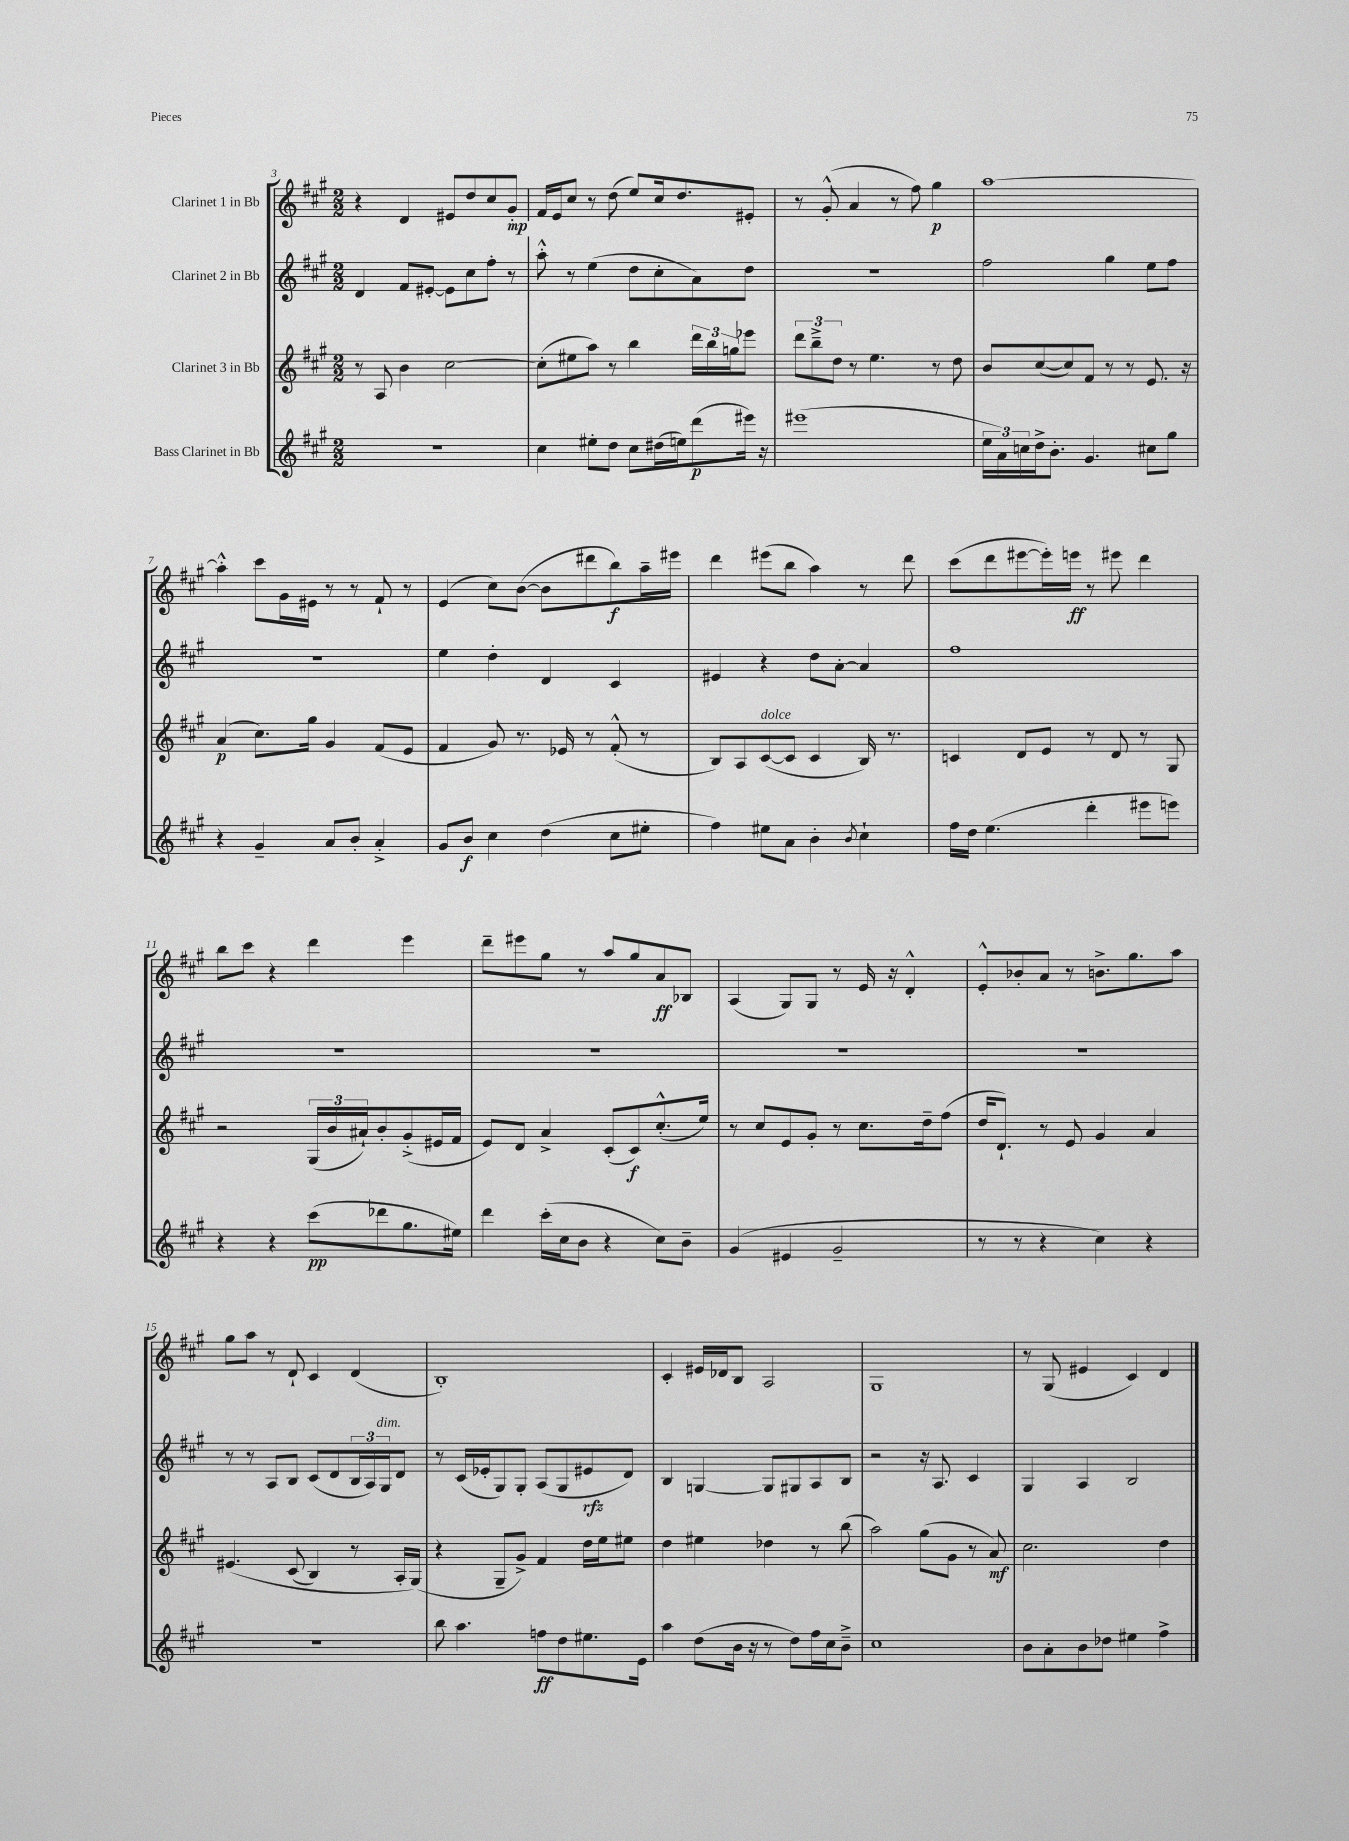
<<
\new StaffGroup <<
\new Staff = "s0" \with { instrumentName = "Clarinet 1 in Bb" } {
    \clef treble \key a \major \numericTimeSignature \time 2/2
    r4 d'4 eis'8 d''8 cis''8 gis'8-.\mp |
    fis'16 e'16 cis''8 r8 d''8( e''8) cis''16 d''8. eis'8-. |
    r8 gis'8-.-^( a'4 r8 fis''8) gis''4\p |
    a''1~ |
    a''4-.-^ cis'''8 gis'16 eis'16 r8 r8 fis'8-! r8 |
    e'4( cis''8) b'8~( b'8 dis'''8 b''8\f) a''16-- eis'''16 |
    d'''4 eis'''8( b''8 a''4) r8 d'''8 |
    cis'''8( d'''8 eis'''8~ eis'''16-.) e'''16\ff r8 eis'''8 d'''4 |
    b''8 cis'''8 r4 d'''4 e'''4 |
    d'''8-- eis'''8 gis''8 r8 a''8 gis''8 a'8\ff bes8 |
    a4( gis8) gis8 r8 e'16 r16 d'4-.-^ |
    e'8-.-^ bes'8-. a'8 r8 b'8.-> gis''8. a''8 |
    gis''8 a''8 r8 d'8-! cis'4 d'4( |
    b1-.) |
    cis'4-. eis'16 des'16 b8 a2 |
    gis1 |
    r8 gis8( eis'4 cis'4) d'4 \bar "|." |
}
\new Staff = "s1" \with { instrumentName = "Clarinet 2 in Bb" } {
    \clef treble \key a \major \numericTimeSignature \time 2/2
    d'4 fis'8 eis'8~-. eis'8 cis''8 fis''8-. r8 |
    a''8-.-^ r8 e''4( d''8 cis''8-. a'8) d''8 |
    R1 |
    fis''2 gis''4 e''8 fis''8 |
    R1 |
    e''4 d''4-. d'4 cis'4 |
    eis'4 r4 d''8 a'8~-. a'4 |
    fis''1 |
    R1 |
    R1 |
    R1 |
    R1 |
    r8 r8 a8 b8 cis'8( d'8 \tuplet 3/2 { b16 a16) gis16^\markup { \italic "dim." } } d'8 |
    r8 cis'16( ees'16-. gis8) gis8-. a8( gis8 eis'8\rfz d'8) |
    b4 g4~ g8 gis8 a8 b8 |
    r2 r16 a8. cis'4 |
    gis4 a4 b2 \bar "|." |
}
\new Staff = "s2" \with { instrumentName = "Clarinet 3 in Bb" } {
    \clef treble \key a \major \numericTimeSignature \time 2/2
    r8 a8 b'4 cis''2~ |
    cis''8-.( eis''8 a''8) r8 b''4 \tuplet 3/2 { d'''16 b''16 g''16 } ees'''8 |
    \tuplet 3/2 { d'''8 b''8---> d''8 } r8 e''4. r8 d''8 |
    b'8 cis''8~( cis''8) fis'8 r8 r8 e'8. r16 |
    a'4\p( cis''8.) gis''16 gis'4 fis'8( e'8 |
    fis'4 gis'8) r8. ees'16 r8 fis'8-.-^( r8 |
    b8) a8 cis'8~^\markup { \italic "dolce" }( cis'8 cis'4 b16) r8. |
    c'4 d'8 e'8 r8 d'8 r8 gis8 |
    r2 \tuplet 3/2 { gis16( b'16 ais'16-!) } b'8-. gis'8-.->( eis'16 fis'16 |
    e'8) d'8 a'4-> cis'8-.( cis'8\f) cis''8.-.-^( e''16) |
    r8 cis''8 e'8 gis'8-. r8 cis''8. d''16-- fis''8( |
    d''16 d'8.-!) r8 e'8 gis'4 a'4 |
    eis'4.\( cis'8( b4) r8 a16-. gis16(\) |
    r4 gis8-- gis'8->) fis'4 d''16 e''16 eis''8 |
    d''4 eis''4 des''4 r8 b''8( |
    a''2) gis''8( gis'8 r8 a'8\mf) |
    cis''2. d''4 \bar "|." |
}
\new Staff = "s3" \with { instrumentName = "Bass Clarinet in Bb" } {
    \clef treble \key a \major \numericTimeSignature \time 2/2
    r1 |
    cis''4 eis''8-. d''8 cis''8 dis''16( e''16) d'''8\p( eis'''16) r16 |
    eis'''1( |
    \tuplet 3/2 { e''16 a'16) c''16 } d''16-> b'8.-. gis'4. cis''8 gis''8 |
    r4 gis'4-- a'8 b'8-. a'4-.-> |
    gis'8 b'8\f cis''4 d''4( cis''8 eis''8-. |
    fis''4) eis''8 a'8 b'4-. \acciaccatura { b'8 } cis''4-! |
    fis''16 d''16 e''4.( d'''4-. eis'''8 e'''8) |
    r4 r4 cis'''8\pp( des'''8 gis''8. eis''16) |
    d'''4 cis'''16-.( cis''16 b'8 r4 cis''8) b'8-- |
    gis'4( eis'4 gis'2-- |
    r8 r8 r4 cis''4) r4 |
    r1 |
    b''8 a''4. f''8\ff d''8 eis''8. e'16 |
    a''4 d''8( b'16 r16 r8 d''8) fis''16 cis''16 b'8---> |
    cis''1 |
    b'8 a'8-. b'8 des''8 eis''4 fis''4-> \bar "|." |
}
>>
>>
\layout { \context { \Score currentBarNumber = #3 } }
